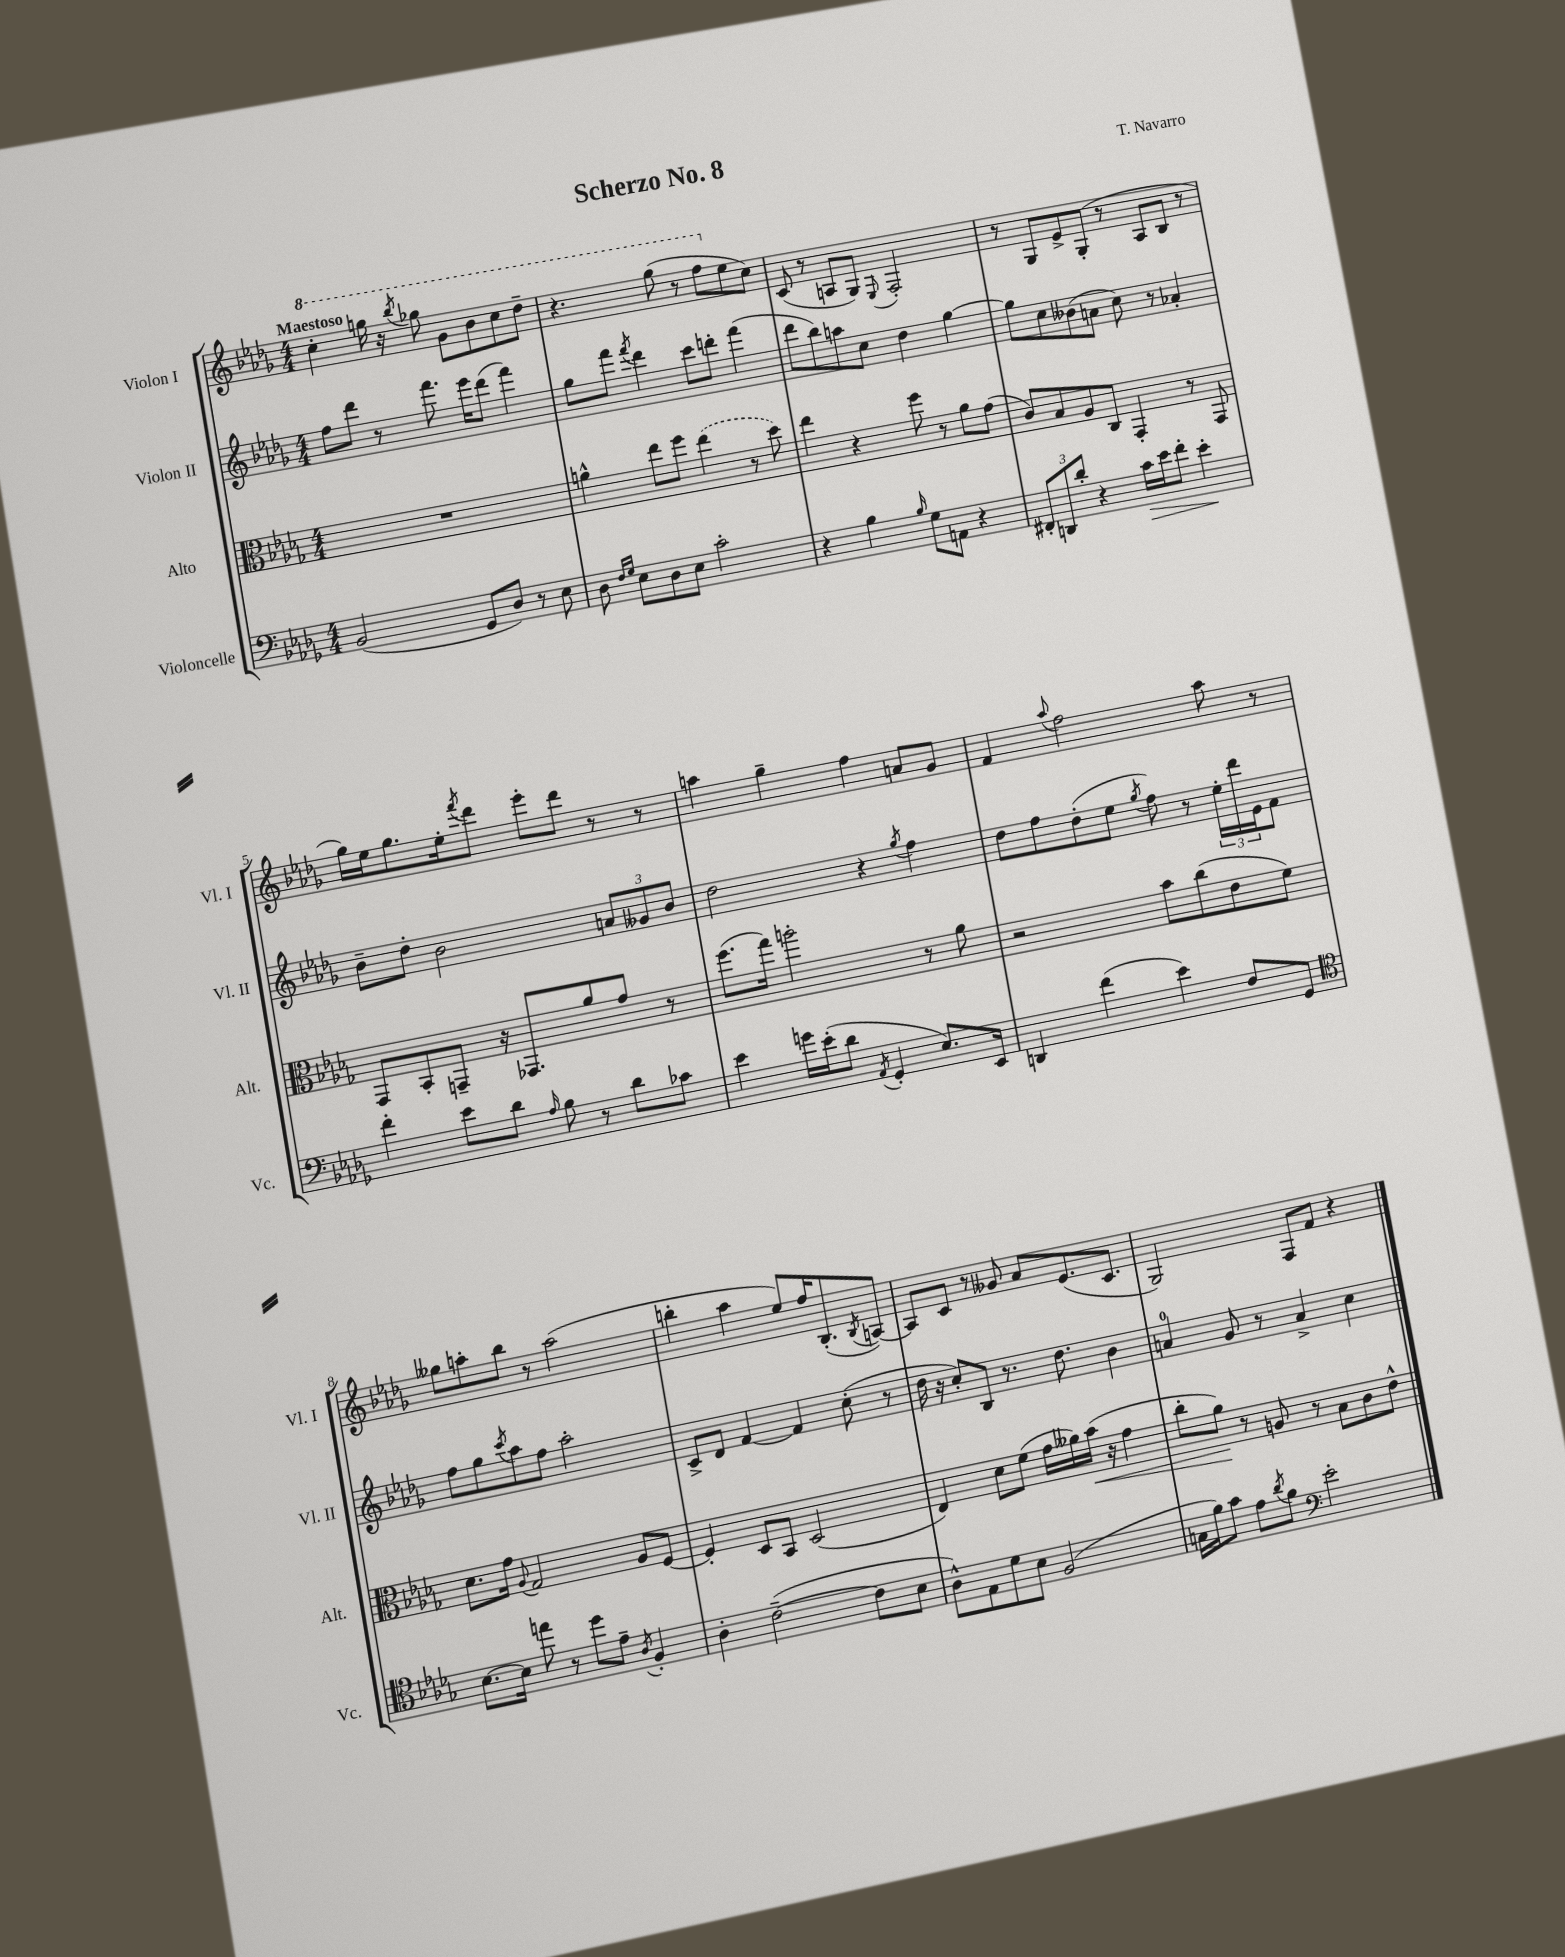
\header { title = "Scherzo No. 8" composer = "T. Navarro" }
<<
\new StaffGroup <<
\new Staff = "s0" \with { instrumentName = "Violon I" shortInstrumentName = "Vl. I" } {
    \clef treble \key des \major \numericTimeSignature \time 4/4 \tempo "Maestoso"
    \ottava #1 c'''4-. g'''16 r16 \acciaccatura { bes'''8 } ges'''8 ges''8 bes''8 c'''8 des'''8-- |
    r4. ges'''8( r8 f'''8 \ottava #0 ees''8 c''8) |
    c'8( r8 a8 ges8) \appoggiatura { ees8 } f2-. |
    r8 ges8 ees'8-> ges8-.( r8 aes8 bes8 r8 |
    ges''16) ees''16 ges''8. ees''16-. \acciaccatura { f'''8 } des'''8 ees'''8-. des'''8 r8 r8 |
    a''4 ges''4-- f''4 a'8 ges'8 |
    f'4 \appoggiatura { aes''8 } f''2 aes''8 r8 |
    geses''8 a''8-. bes''8 r8 a''2( |
    b''4-. aes''4 ees''8) f''16 bes8.-.( \acciaccatura { bes8 } a8~) |
    a8 c'8 r8 geses'8 aes'8 ees'8.( c'8. |
    ges2) f8 f'8 r4 \bar "|." |
}
\new Staff = "s1" \with { instrumentName = "Violon II" shortInstrumentName = "Vl. II" } {
    \clef treble \key des \major \numericTimeSignature \time 4/4
    f''8 des'''8 r8 f'''8. ees'''16 des'''8( f'''4) |
    ges''8 f'''8 \acciaccatura { f'''8 } des'''4 c'''8 d'''8-. f'''4( |
    des'''8 bes''8) a''8 c''8 des''4 ges''4~ |
    ges''8 c''8 beses'8( a'8 c''8) r8 aes'4-. |
    bes'8-- des''8-. bes'2 \tuplet 3/2 { a'8 geses'8 bes'8 } |
    des''2 r4 \acciaccatura { ges''8 } f''4 |
    des''8 f''8 des''8-.( ees''8 \acciaccatura { ges''8 } f''8) r8 \tuplet 3/2 { ees''16-. des'''16 ees'16 } f'8 |
    f''8 ges''8 \acciaccatura { c'''8 } aes''8 f''8 aes''2-. |
    c'8-> des'8 f'4~ f'4 c''8-.( r8 |
    des''16 r16 c''8-.) bes8 r8. des''8. bes'4 |
    a'4-0 ges'8 r8 a'4-> c''4 \bar "|." |
}
\new Staff = "s2" \with { instrumentName = "Alto" shortInstrumentName = "Alt." } {
    \clef alto \key des \major \numericTimeSignature \time 4/4
    R1 |
    a'4-^ ees''8 f''8 \once \slurDashed ees''4( r8 des''8) |
    ees''4 r4 f''8 r8 aes'8 ges'8( |
    c'8) bes8 aes8 c8 ges,4-. r8 ges,8 |
    ges,8 bes,8-. g,8-- r16 ges,8. aes'8 ges'8 r8 |
    f''8.( ges''16) a''2-. r8 aes'8 |
    r2 bes'8 c''8( ees'8 f'8) |
    des'8. ges'16 \appoggiatura { aes8 } ges2 aes8 f8~ |
    f4-. des8 bes,8 des2( |
    ees4) des'8 f'8( ges'16 aeses'16) bes'16\<( r16 ges'4 |
    c''8-. aes'8\!) r8 a8 r8 bes8 c'8 ees'8-^ \bar "|." |
}
\new Staff = "s3" \with { instrumentName = "Violoncelle" shortInstrumentName = "Vc." } {
    \clef bass \key des \major \numericTimeSignature \time 4/4
    bes,2( ges,8 des8) r8 ees8 |
    des8 \grace { f16 ges16 } ees8 des8 ees8 c'2-. |
    r4 bes4 \grace { bes16 } ges8 a,8 r4 |
    \tuplet 3/2 { fis,8-. d,8 des'8-. } r4 c'16\> ees'16 f'8-. ees'4-.\! |
    f'4-. ees'8 des'8 \grace { aes16 } bes8 r8 des'8 ces'8 |
    ees'4 g'16 ees'16-.( des'8 \acciaccatura { aes,8 } ges,4-. ees8.) ees,16 |
    d,4 f'4( ees'4) f8 ges,8 |
    \clef tenor bes8.~ bes16 e''8 r8 des''8 ees'8-- \acciaccatura { aes8 } f4-. |
    aes4-. c'2~--( c'8 bes8 |
    aes8-^) ees8 des'8 bes8 f2( |
    g16 f'16) ges'8 ees'8 \acciaccatura { aes'8 } f'8 \clef bass ees'2-. \bar "|." |
}
>>
>>
